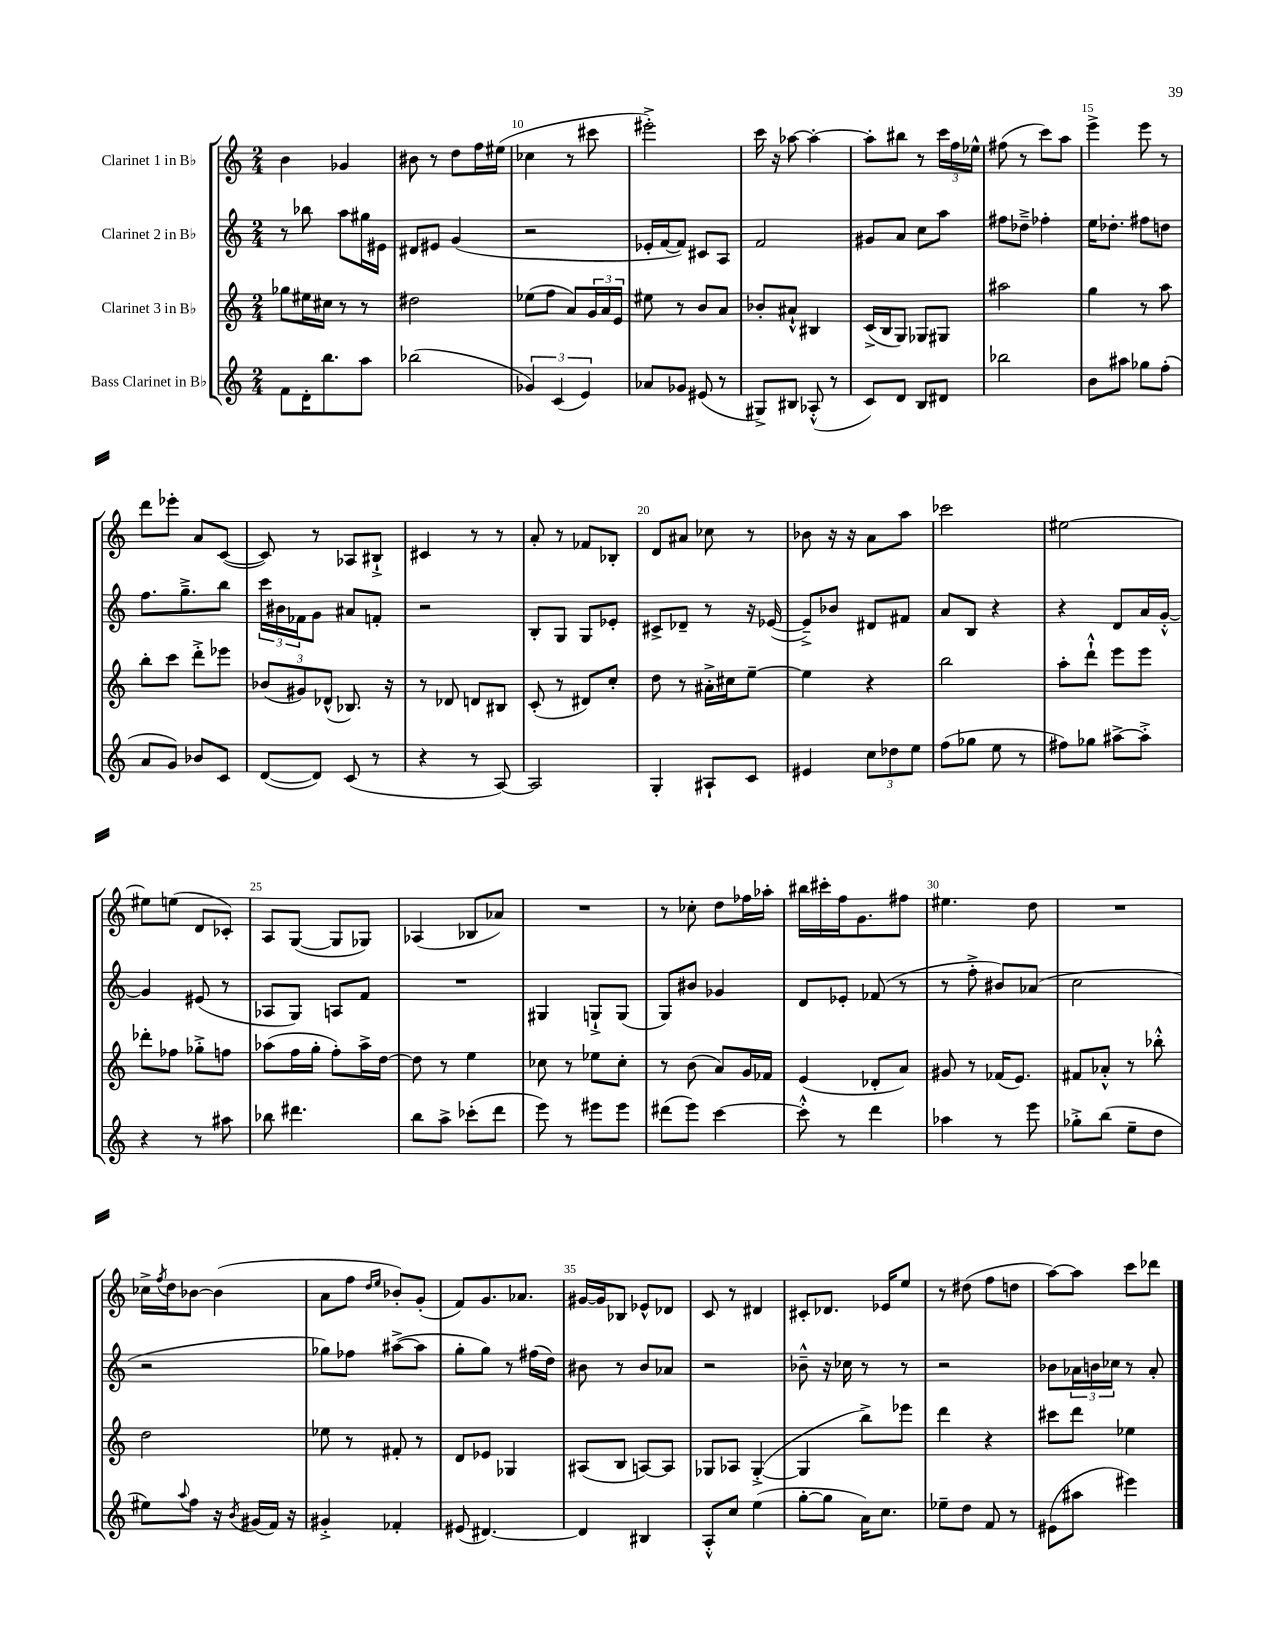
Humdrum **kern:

**kern	**kern	**kern	**kern
*part4	*part3	*part2	*part1
*staff4	*staff3	*staff2	*staff1
*I"Bass Clarinet in B♭	*I"Clarinet 3 in B♭	*I"Clarinet 2 in B♭	*I"Clarinet 1 in B♭
*clefG2	*clefG2	*clefG2	*clefG2
*k[]	*k[]	*k[]	*k[]
*M2/4	*M2/4	*M2/4	*M2/4
=8	=8	=8	=8
8f\L	8gg-X\L	8r	4b\
16d'\K	16ee#X\L	8bb-X\	.
8.bb\	16cc#X\JJ	.	.
.	8r	8aa\L	4g-X/
8aa\J	8r	16gg#X\L	.
.	.	16e#X\JJ	.
=9	=9	=9	=9
(2bb-X\	2dd#X\	8d#X/L	8b#X\
.	.	8e#X/J	8r
.	.	(4g/	8dd\L
.	.	.	16ff\L
.	.	.	(16ee#X\JJ
=10	=10	=10	=10
6g-X/)	(8ee-X\L	2r	4cc-X\
.	8ff\J	.	.
(6c/	.	.	.
.	8a/L)	.	8r
6e/)	.	.	.
.	24g/L	.	8ccc#X\
.	24a/	.	.
.	24e/JJ	.	.
=11	=11	=11	=11
8a-X/L	8ee#X\	16e-X'/LL	2eee#X'^\)
.	.	[16f/J	.
8g-X/J	8r	8f/J])	.
(8e#X/	8b/L	8c#X/L	.
8r	8a/J	8A/J	.
=12	=12	=12	=12
8G#X^/L)	8b-X'/L	2f/	16ccc\
.	.	.	16r
8B#X/J	8a#X`^^/J	.	[8aa-X\
(8A-X'^^/	4B#X/	.	4aa-'\_
8r	.	.	.
=13	=13	=13	=13
8c/L)	(16c^/LL	8g#X/L	8aa-'\L]
.	16B/J	.	.
8d/J	8G/J)	8a/J	8bb#X\J
8B/L	8G-X/L	8cc\L	8r
8d#X/J	8G#X/J	8aa\J	24ccc\LL
.	.	.	24ff\
.	.	.	24ee-X^^\JJ
=14	=14	=14	=14
2bb-X\	2aa#X\	8ff#X\L	(8ff#X\
.	.	8dd-X~^\J	8r
.	.	4ff-X'\	8ccc\L)
.	.	.	8aa\J
=15	=15	=15	=15
8b\L	4gg\	16ee\KL	4eee^\
.	.	8.dd-X'\J	.
8aa#X\J	.	.	.
8gg-X\L	8r	8ff#X\L	8eee\
(8ff'\J	8aa\	8ddn\J	8r
!!LO:LB:g=z
=16	=16	=16	=16
8a/L	8bb'\L	8.ff\L	8ddd\L
8g/J)	8ccc\J	.	8eee-X'\J
.	.	8.gg~^\	.
8b-X/L	8ddd'^\L	.	8a/L
8c/J	8eee-X\J	8bb\J	([8c/J
=17	=17	=17	=17
([8d/L	(12b-X/L	24ccc\LL	8c/])
.	.	24b#X\	.
.	12g#X/)	24f-X\J	.
8d/J])	.	8g\J	8r
.	(12d-X^^/J	.	.
(8c/	8.B-X/)	8a#X/L	8A-X/L
8r	.	8fn'/J	8B#X`^/J
.	16r	.	.
=18	=18	=18	=18
4r	8r	2r	4c#X/
.	8d-X/	.	.
8r	8dn/L	.	8r
[8A/)	8B#X/J	.	8r
=19	=19	=19	=19
2A/]	(8c'/	8B'/L	8a'/
.	8r	8G/J	8r
.	8d#X/L)	8G/L	8f-X/L
.	8cc'/J	8e-X'/J	8B-X'/J
=20	=20	=20	=20
4G'/	8dd\	8c#X^/L	8d/L
.	8r	8d-X~/J	8a#X/J
8A#X`/L	16a#X'^\LL	8r	8cc-X\
.	16cc#X\J	.	.
8c/J	[8ee~\J	16r	8r
.	.	([16e-X/	.
=21	=21	=21	=21
4e#X/	4ee\]	8e-~^/L])	8b-X\
.	.	8b-X/J	16r
.	.	.	16r
12cc\L	4r	8d#X/L	8a\L
12dd-X\	.	.	.
.	.	8f#X/J	8aa\J
12ee\J	.	.	.
=22	=22	=22	=22
(8ff\L	2bb\	8a/L	2ccc-X\
8gg-X\J	.	8B/J	.
8ee\	.	4r	.
8r	.	.	.
=23	=23	=23	=23
8ff#X\L)	8aa'\L	4r	[2ee#X\
8gg-X\J	8ddd`^^\J	.	.
[8aa#X^\L	8eee\L	8d/L	.
8aa#'^\J]	8eee\J	16a/L	.
.	.	[16g'^^/JJ	.
!!LO:LB:g=z
=24	=24	=24	=24
4r	8ddd-X'\L	4g/]	8ee#X\L]
.	8ff-X\J	.	(8een\J
8r	8gg-X'^\L	(8e#X/	8d/L
8aa#X\	8ffn\J	8r	8c-X'/J)
=25	=25	=25	=25
8bb-X\	(8aa-X\L	8A-X/L	8A/L
4.ddd#X\	16ff\L	8G/J)	([8G/J
.	16gg'\JJ	.	.
.	8ff'\L)	8An/L	8G/L]
.	16aa-^\L	8f/J	8G-X/J)
.	[16dd\JJ	.	.
=26	=26	=26	=26
8bb\L	8dd\]	2r	(4A-X/
8aa^\J	8r	.	.
(8ccc-X'\L	4ee\	.	8B-X/L
8ddd\J	.	.	8a-X/J)
=27	=27	=27	=27
8eee\)	8cc-X\	4G#X/	2r
8r	8r	.	.
8eee#X\L	8ee-X\L	8Gn`^/L	.
8eee#\J	8cc-'\J	(8G/J	.
=28	=28	=28	=28
(8ddd#X\L	8r	8G/L)	8r
8eee\J)	(8b\	8b#X/J	8cc-X'\
[4ccc\	8a/L)	4g-X/	8dd\L
.	16g/L	.	16ff-X\L
.	16f-X/JJ	.	16aa-X'\JJ
=29	=29	=29	=29
8ccc'^^\]	(4e/	8d/L	16bb#X\LL
.	.	.	16ccc#X'\
8r	.	8e-X'/J	16ff\J
.	.	.	8.g\
4ddd\	8d-X'/L	(8f-X/	.
.	8a/J)	8r	8ff#X\J
=30	=30	=30	=30
4aa-X\	8g#X/	8r	4.ee#X\
.	8r	8ff'^\	.
8r	(16f-X/KL	8b#X/L)	.
.	8.e/J)	.	.
8eee\	.	(8a-X/J	8dd\
=31	=31	=31	=31
8gg-X'^\L	8f#X/L	2cc\	2r
(8bb\J	8a-X'^^/J	.	.
8ee~\L	8r	.	.
8dd\J	8bb-X'^^\	.	.
!!LO:LB:g=z
=32	=32	=32	=32
8ee#X\L)	2dd\	2r	16cc-X^\LL
.	.	.	8qff/
.	.	.	16dd\J
8qqaa/	.	.	.
8ff\J	.	.	[8b-X\J
16r	.	.	(4b-\]
8qb/	.	.	.
(16g#X/LL	.	.	.
16f/JJ)	.	.	.
16r	.	.	.
=33	=33	=33	=33
4g#X'^/	8ee-X\	8gg-X\L)	8a\L
.	8r	8ff-X\J	8ff\J
.	.	.	16qqdd/LL
.	.	.	16qqee/JJ
4f-X'/	8f#X'/	([8aa#X^\L	8b-X'/L)
.	8r	8aa#\J]	(8g'/J
=34	=34	=34	=34
(8e#X/	8d/L	8gg'\L	8f/L)
[4.d#X/)	8e-X/J	8gg\J)	8.g/
.	4G-X/	8r	.
.	.	.	8.a-X/J
.	.	(16ff#X\LL	.
.	.	16dd\JJ)	.
=35	=35	=35	=35
4d#/]	(8A#X/L	8b#X\	[16g#X/LL
.	.	.	16g#/J]
.	8B/J	8r	8B-X/J
4B#X/	[8An/L)	8b#/L	8e-X^^/L
.	8A/J]	8a-X/J	8d-X/J
=36	=36	=36	=36
8A'^^/L	8G-X/L	2r	8c/
8cc/J	8A-X/J	.	8r
(4ee\	([4G-'^/	.	4d#X/
=37	=37	=37	=37
[8gg'\L	4G-/]	8b-X~^^\	8c#X'/L
8gg\J]	.	16r	8.d-X/J
.	.	16cc-X\	.
16a\KL)	8bb^\L)	8r	.
8.cc\J	.	.	16e-X/KL
.	8eee-X\J	8r	8ee/J
=38	=38	=38	=38
8ee-X~\L	4ddd\	2r	8r
8dd\J	.	.	(8dd#X\
8f/	4r	.	8ff\L
8r	.	.	8ddn\J
=39	=39	=39	=39
(8e#X\L	8ccc#X\L	8b-X\L	[8aa\L)
8aa#X\J	8ddd\J	24a-X\L	8aa\J]
.	.	24bn\	.
.	.	24cc-X\JJ	.
4eee#X\)	4ee-X\	8r	8ccc\L
.	.	8a-'/	8ddd-X\J
==	==	==	==
*-	*-	*-	*-
